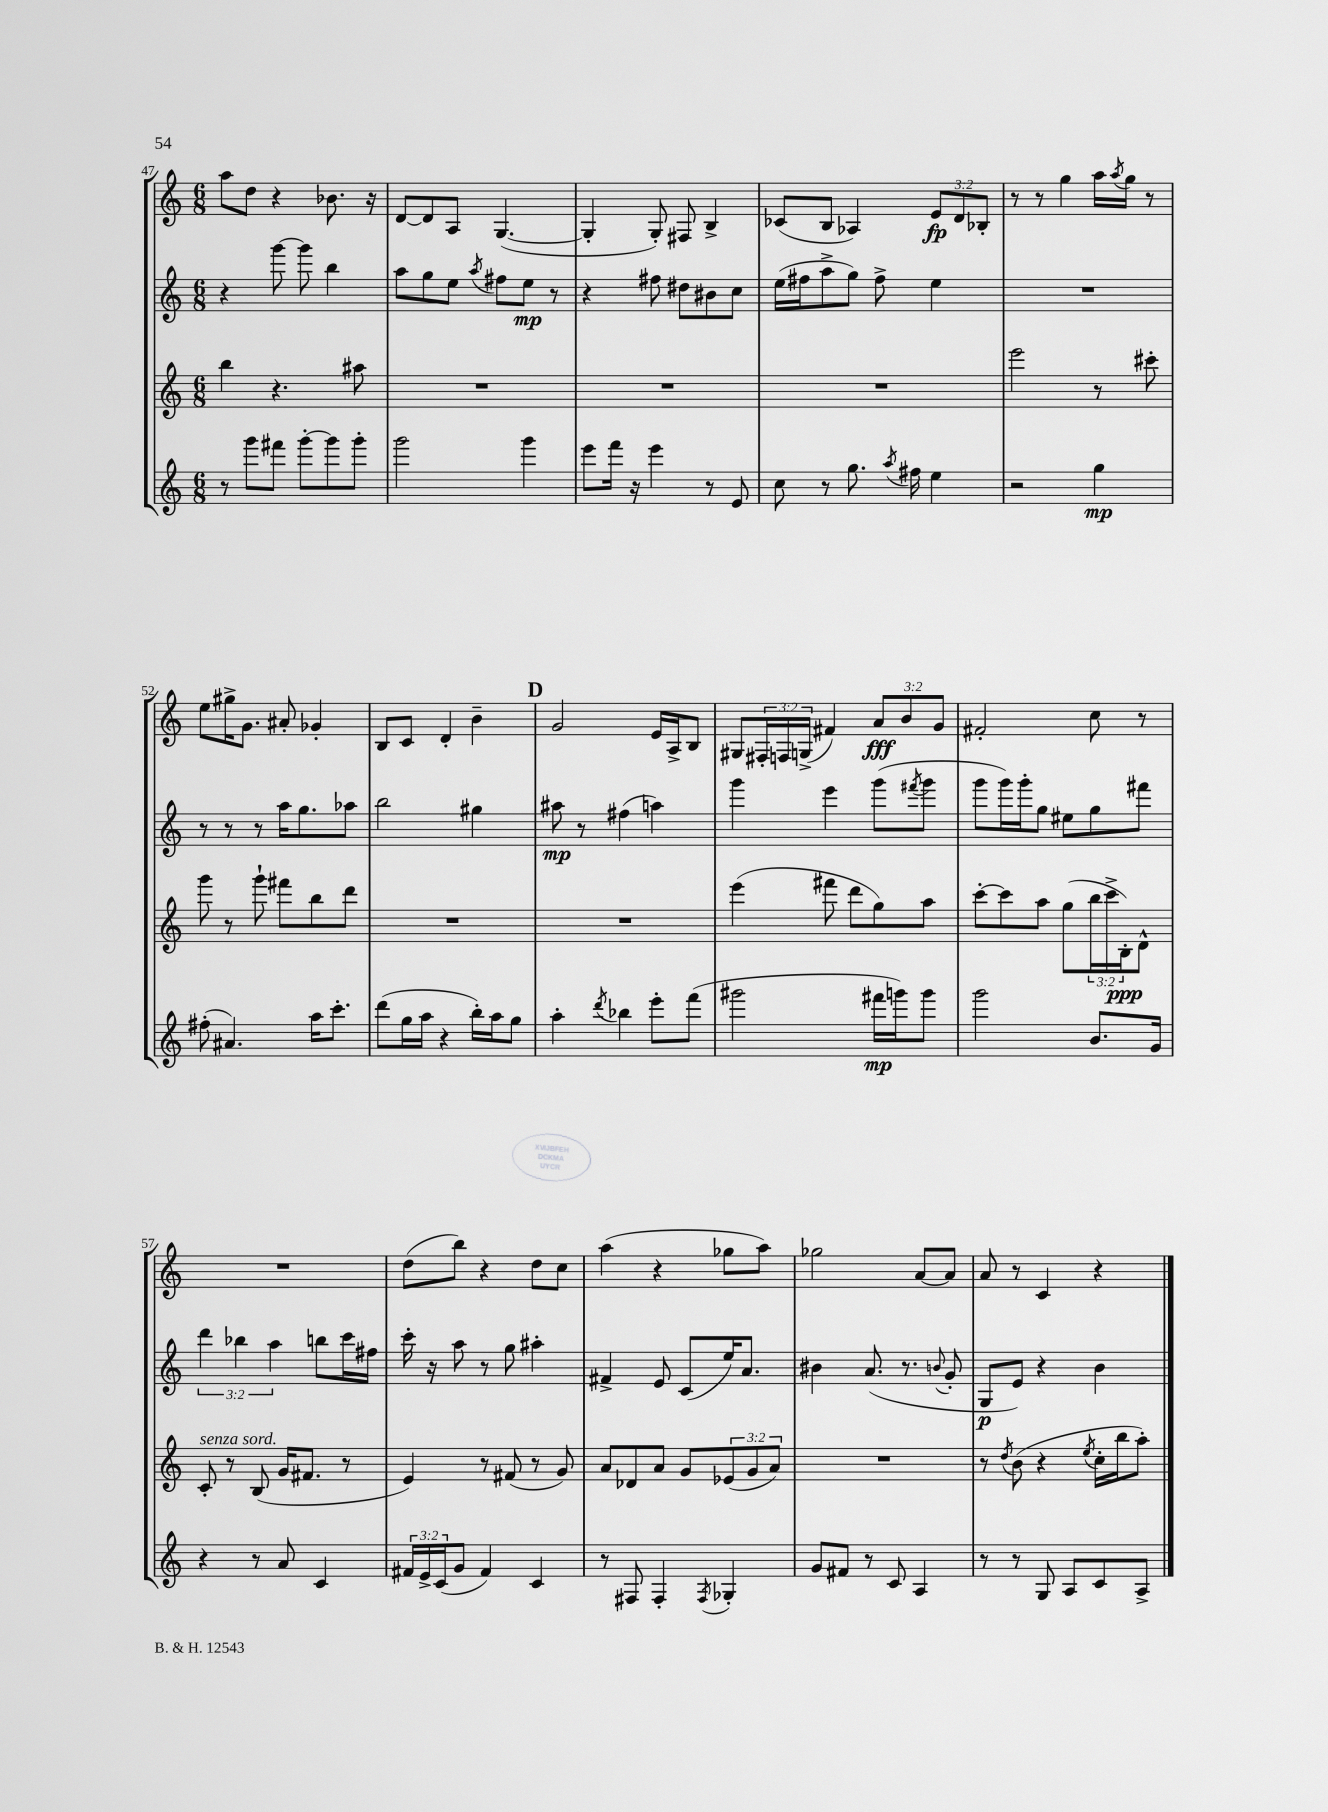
<<
\new StaffGroup <<
\new Staff = "s0" {
    \clef treble \key c \major \numericTimeSignature \time 6/8 \override Staff.TupletNumber.text = #tuplet-number::calc-fraction-text
    a''8 d''8 r4 bes'8. r16 |
    d'8~ d'8 a8 g4.~( |
    g4-. g8-.) fis8 b4-> |
    ces'8( b8 aes4) \tuplet 3/2 { e'8\fp d'8 bes8-. } |
    r8 r8 g''4 a''16 \acciaccatura { a''8 } g''16 r8 |
    e''8 gis''16-> g'8. ais'8-. ges'4-. |
    b8 c'8 d'4-. b'4-- |
    \mark \markup { \bold "D" } g'2 e'16 a16-> b8 |
    gis8 \tuplet 3/2 { fis16-. f16 g16->( } fis'4) \tuplet 3/2 { a'8\fff b'8 g'8 } |
    fis'2-. c''8 r8 |
    R2. |
    d''8( b''8) r4 d''8 c''8 |
    a''4( r4 ges''8 a''8) |
    ges''2 a'8~ a'8 |
    a'8 r8 c'4 r4 \bar "|." |
}
\new Staff = "s1" {
    \clef treble \key c \major \numericTimeSignature \time 6/8 \override Staff.TupletNumber.text = #tuplet-number::calc-fraction-text
    r4 g'''8~ g'''8 b''4 |
    a''8 g''8 e''8 \acciaccatura { a''8 } fis''8 e''8\mp r8 |
    r4 fis''8 dis''8 bis'8 c''8 |
    e''16( fis''16 a''8-> g''8) fis''8-> e''4 |
    R2. |
    r8 r8 r8 a''16 g''8. aes''8 |
    b''2 gis''4 |
    \mark \markup { \bold "D" } ais''8\mp r8 fis''4( a''4) |
    g'''4 e'''4 g'''8( \acciaccatura { fis'''8 } g'''8 |
    g'''8 g'''16) g'''16-. g''8 eis''8 g''8 fis'''8 |
    \tuplet 3/2 { d'''4 bes''4 a''4 } b''8 c'''16 fis''16 |
    c'''16-. r16 a''8 r8 g''8 ais''4-. |
    fis'4-> e'8 c'8( e''16) a'8. |
    bis'4 a'8.( r8. \appoggiatura { b'8 } g'8-. |
    g8\p e'8) r4 b'4 \bar "|." |
}
\new Staff = "s2" {
    \clef treble \key c \major \numericTimeSignature \time 6/8 \override Staff.TupletNumber.text = #tuplet-number::calc-fraction-text
    b''4 r4. ais''8 |
    R2. |
    R2. |
    R2. |
    e'''2 r8 cis'''8-. |
    g'''8 r8 g'''8-! fis'''8 b''8 d'''8 |
    R2. |
    \mark \markup { \bold "D" } R2. |
    e'''4( fis'''8 d'''8 g''8) a''8 |
    c'''8~-. c'''8 a''8 g''8( \tuplet 3/2 { b''16 c'''16-> b16-.\ppp) } d'8-^ |
    c'8-.^\markup { \italic "senza sord." } r8 b8( g'16 fis'8. r8 |
    e'4) r8 fis'8( r8 g'8) |
    a'8 des'8 a'8 g'8 \tuplet 3/2 { ees'8( g'8 a'8) } |
    R2. |
    r8 \acciaccatura { d''8 } b'8( r4 \acciaccatura { e''8 } c''16-. b''16 a''8-.) \bar "|." |
}
\new Staff = "s3" {
    \clef treble \key c \major \numericTimeSignature \time 6/8 \override Staff.TupletNumber.text = #tuplet-number::calc-fraction-text
    r8 g'''8 fis'''8 g'''8~-. g'''8 g'''8-. |
    g'''2 g'''4 |
    e'''8 f'''16 r16 e'''4 r8 e'8 |
    c''8 r8 g''8. \acciaccatura { a''8 } fis''16 e''4 |
    r2 g''4\mp |
    fis''8-.( ais'4.) a''16 c'''8.-. |
    d'''8( g''16 a''16 r4 b''16-.) a''16 g''8 |
    \mark \markup { \bold "D" } a''4-. \acciaccatura { d'''8 } bes''4 e'''8-. f'''8( |
    gis'''2 fis'''16\mp g'''16) g'''8 |
    g'''2 b'8. g'16 |
    r4 r8 a'8 c'4 |
    \tuplet 3/2 { fis'16 e'16-> c'16( } g'8 fis'4) c'4 |
    r8 fis8 fis4-. \acciaccatura { fis8 } ges4-. |
    g'8 fis'8 r8 c'8 a4 |
    r8 r8 g8 a8 c'8 a8-> \bar "|." |
}
>>
>>
\layout { \context { \Score currentBarNumber = #47 } }
